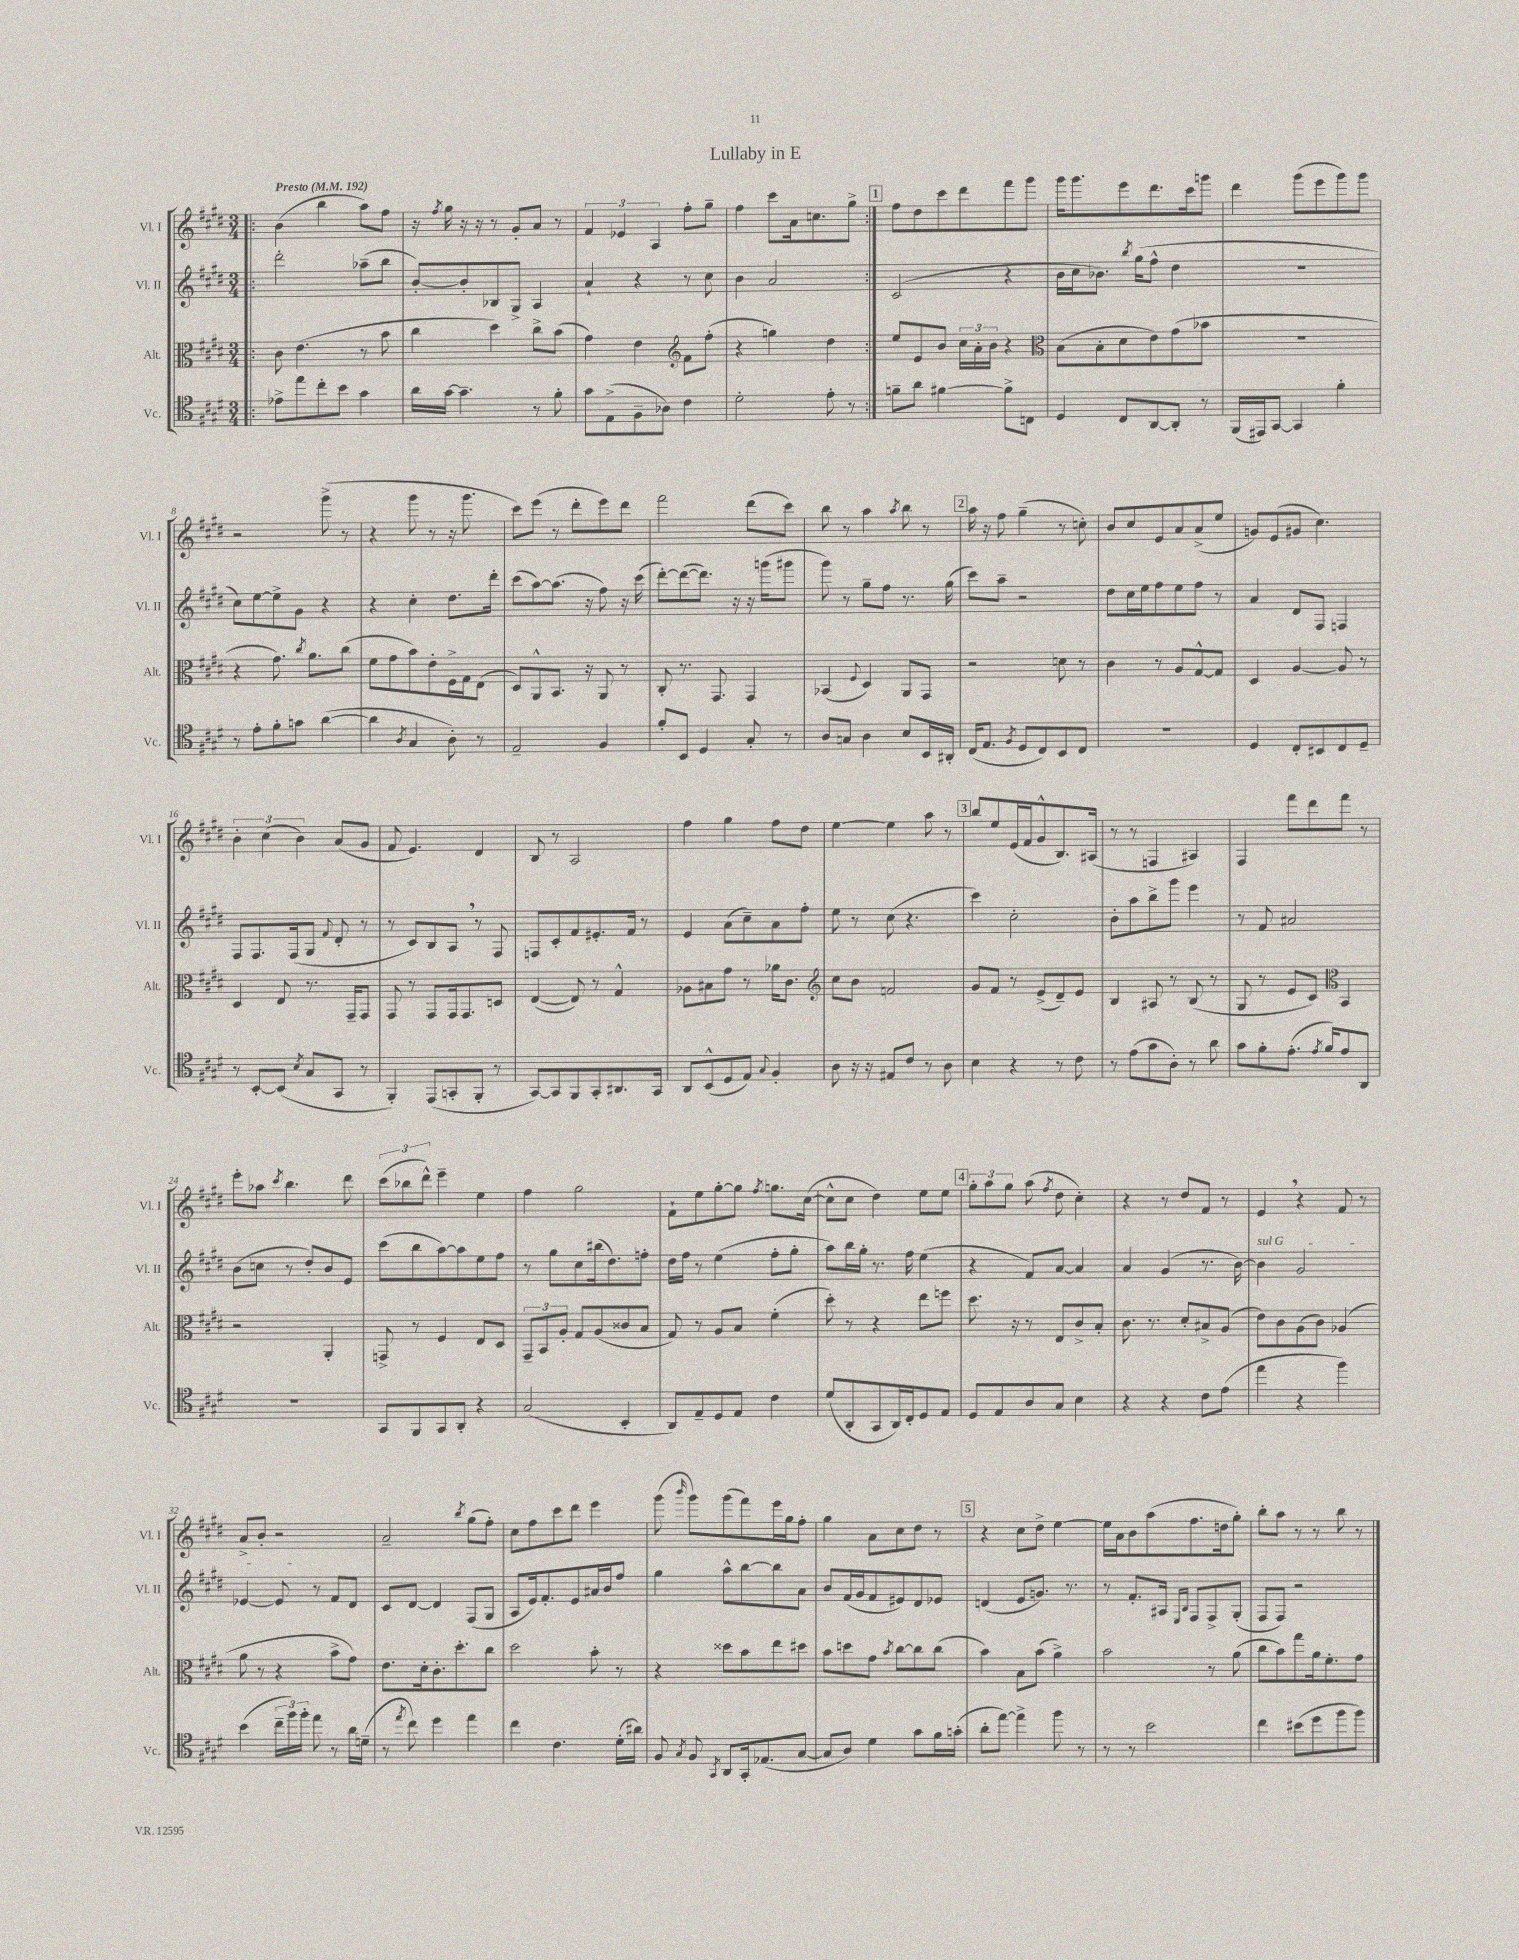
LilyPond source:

\header { title = "Lullaby in E" }
<<
\new StaffGroup <<
\new Staff = "s0" \with { instrumentName = "Vl. I" shortInstrumentName = "Vl. I" } {
    \clef treble \key e \major \numericTimeSignature \time 3/4 \tempo "Presto" 4 = 192
    \autoBeamOff \repeat volta 2 { \bar ".|:" b'4( b''4 a''8[) fis''8] |
    r16 \acciaccatura { fis''8 } gis''16 r16 r16 r8 gis'8[-. a'8] r8 |
    \tuplet 3/2 { fis'4 ees'4 a4 } fis''8[-. gis''8]-- |
    fis''4 cis'''8[ a'16 c''8. gis''8]-> | }
    \mark \markup { \box "1" } fis''8[ dis''8 cis'''8 dis'''8 fis'''8 gis'''8] |
    gis'''16[ gis'''8. e'''8 dis'''8. cis'''16 g'''8] |
    dis'''4 gis'''8[( e'''8 gis'''8) gis'''8] |
    r2 gis'''8->( r8 |
    r4 gis'''8 r8 r16 gis'''8. |
    cis'''8[) e'''8]( r8 dis'''8[-. e'''8) dis'''8] |
    fis'''2 dis'''8[( cis'''8]) |
    b''8 r8 a''4 \acciaccatura { a''8 } b''8 r8 |
    \mark \markup { \box "2" } a''16 r16 fis''8 gis''4--( r8 c''8-.) |
    b'8[ cis''8 e'8 a'8 a'8->( e''8] |
    g'8[) e'8( gis'8] cis''4.) |
    \tuplet 3/2 { b'4-. cis''4( b'4) } a'8[( gis'8] |
    fis'8 e'4.) dis'4 |
    b8 r8 a2 |
    fis''4 gis''4 fis''8[ dis''8] |
    e''4~ e''4 a''8 r8 |
    \mark \markup { \box "3" } b''8[ e''8 e'16( fis'16 gis'8-^ b8.) ais16]( |
    r8 r8 f4 ais4) |
    fis4 fis'''8[ dis'''8 fis'''8] r8 |
    e'''8[-. aes''8] \acciaccatura { cis'''8 } b''4. dis'''8 |
    \tuplet 3/2 { cis'''8[( bes''8 dis'''8]-^) } e'''4-- e''4 |
    fis''4 gis''2 |
    fis'8[-! e''8 gis''8~-. gis''8] \acciaccatura { fis''8 } g''8.[ cis''16]~( |
    cis''8[-^ cis''8] dis''4) e''8[ e''8] |
    \mark \markup { \box "4" } \tuplet 3/2 { gis''8[-. a''8 gis''8] } a''8( \acciaccatura { fis''8 } dis''8 cis''4-.) |
    r4 r8 dis''8[ fis'8] r8 |
    e'4 \breathe r4 fis'8 r8 |
    a'8[-> b'8]-. r2 |
    a'2-- \acciaccatura { b''8 } gis''8[( fis''8]-.) |
    cis''8[ fis''8 cis'''8 dis'''8] e'''4 |
    gis'''8( \grace { b'''16 } gis'''8[) gis'''8( fis'''8) e'''16 gis''16 fis''8]-. |
    gis''4 a'8[ cis''8 dis''8] r8 |
    \mark \markup { \box "5" } r4 cis''8[ dis''8]-> e''4~ |
    e''16[ a'16 b'8 a''8( fis''8. d''16 gis''8]-.) |
    b''8[-. a''8] r8 r8 b''8 r8 \bar "|." |
}
\new Staff = "s1" \with { instrumentName = "Vl. II" shortInstrumentName = "Vl. II" } {
    \clef treble \key e \major \numericTimeSignature \time 3/4
    \autoBeamOff \repeat volta 2 { \bar ".|:" dis'''2-. aes''8[--( b''8] |
    b'8[~-.) b'8-. bes8 gis8]-> a4 |
    a'4-! r4 r8 cis''8 |
    b'4 a'2 | }
    \mark \markup { \box "1" } cis'2( r4 |
    b'16[ cis''16 bes'8.]) \acciaccatura { b''8 } gis''16[( fis''8]-^ dis''4 |
    R2. |
    cis''8[) e''8~ e''8-> gis'8] r4 |
    r4 cis''4-. dis''8.[ dis'''16]-. |
    cis'''8[( a''8~) a''8.]( r16 fis''8) r16 cis'''16( |
    dis'''8[~-.) dis'''8~( dis'''8.]) r16 r16 g'''16[( gis'''8] |
    gis'''8) r8 gis''8[-- fis''8] r8. gis''16( |
    \mark \markup { \box "2" } cis'''8[) a''8]-- r2 |
    dis''8[ cis''16 e''16 fis''8 e''8 fis''8] r8 |
    a'4 dis'8[ fis8] f4 |
    fis8[ fis8. fis16( gis8] \appoggiatura { fis'8 } dis'8-. r8 |
    r8 cis'8[) b8 a8] \breathe r8 fis8 |
    f8[ cis'8-. fis'8 eis'8.-. fis'16] r8 |
    e'4 a'8[( cis''8--) a'8 fis''8]-. |
    e''8 r8 cis''8( r4. |
    \mark \markup { \box "3" } cis'''4) cis''2-. |
    b'8[-. a''8 b''8-> gis'''8] e'''4 |
    r8 fis'8 ais'2 |
    b'8[( c''8] r8 dis''8[-.) b'8 e'8] |
    cis'''8[( b''8 a''8~) a''8 e''8 fis''8] |
    r8 gis''8[ cis''8 bis''16( dis''8.) f''8]-. |
    dis''16[ fis''16] r8 e''4( fis''8[-. gis''8]-. |
    a''8[) b''16 gis''16]-. r8. fis''16 e''4( |
    \mark \markup { \box "4" } r4 fis'8[) a'8]~ a'4 |
    a'4 gis'4( r8. b'16~) |
    \once \override TextSpanner.bound-details.left.text = \markup { \italic "sul G" } b'4\startTextSpan gis'2 |
    ees'4~ ees'8\stopTextSpan r8 fis'8[ dis'8] |
    cis'8[ dis'8]~ dis'4 fis8[( gis8] |
    a8[ e'16) fis'8.-. e'8 ais'16 b'16 fis''8] |
    gis''4 a''8[-^ b''8~ b''8 a'8] |
    b'8[ fis'16( gis'16 fis'8 eis'8) dis'8 ees'8] |
    \mark \markup { \box "5" } d'4( e'8[ g'8.]) r8. |
    r8 fis'8.[-. ais16] \grace { e16[ b16] } fis8[ fis8-> gis8]-.( |
    fis8[ fis8]) r2 \bar "|." |
}
\new Staff = "s2" \with { instrumentName = "Alt." shortInstrumentName = "Alt." } {
    \clef alto \key e \major \numericTimeSignature \time 3/4
    \autoBeamOff \repeat volta 2 { \bar ".|:" cis'8 e'4.( r8 b'8 |
    cis''4 dis''4) cis''8[-> b'8]( |
    gis'4) e'4 \clef treble fis'8[ fis''8]-.( |
    r4 g''4) dis''4 | }
    \mark \markup { \box "1" } e''8[ e'8 b'8] \tuplet 3/2 { cis''16[ a'16-. b'16] } r4 |
    \clef alto b8[( b8-. dis'8 e'8) gis'8( bes'8] |
    R2. |
    r4 gis'8.) \acciaccatura { cis''8 } a'8.[ cis''8]( |
    fis'8[ gis'8 b'8) e'8-. fis16-> gis16 e8]( |
    dis8[) a,8-^ b,8.] r16 a,8 r8 |
    cis8-. r8. gis,8. gis,4 |
    bes,4( \appoggiatura { fis8 } dis4) a,8[ gis,8] |
    \mark \markup { \box "2" } r2 d'8 r8 |
    cis'4 r8 a8[ gis8~-^ gis8] |
    dis4 a4~ a8 r8 |
    dis4 e8 r8. gis,16[-- gis,8] |
    gis,8 r8 gis,8[ gis,16 gis,8. d8] |
    e4~( e8) r8 gis4-^ |
    aes8[ bis8 gis'8] r8 aes'16[ cis'8.] |
    \clef treble cis''8[ b'8] f'2 |
    \mark \markup { \box "3" } gis'8[ fis'8] r8 e'8[->( dis'8--) e'8] |
    b4 ais8 r8 b8( r8 |
    gis8 r8 e'8[ cis'8]) \clef alto b,4 |
    r2 a,4-. |
    g,8-> r8 fis4 e8[ dis8] |
    \tuplet 3/2 { gis,8[-- b,8 a8]-. } gis8[ a8( cisis'8 b8] |
    gis8) r8 a8[ b8] fis'4-.( |
    dis''8-.) r8 r4 e''8[ f''8] |
    \mark \markup { \box "4" } dis''8. r16 r8 e8[ cis'8-> b8]-. |
    cis'8. r8. dis'8[-. bis8-> a8]( |
    e'8[) cis'8 a8( cis'8]) aes4( |
    a'8 r8 r4 b'8[-> gis'8]) |
    e'8.[ dis'16-. cis'8.-. dis''8.-. cis''8] |
    dis''2 b'8-. r8 |
    r4 disis''8[ b'8 e''8 dis''8] |
    b'8[ d''8 gis'8] \acciaccatura { b'8 } cis''8[~ cis''8 cis''8]( |
    \mark \markup { \box "5" } b'4) b8[ b'8]( a'4->) |
    b'2 r8 a'8( |
    cis''8[ b'8) gis''8 a'16 fis'8.-. gis'8] \bar "|." |
}
\new Staff = "s3" \with { instrumentName = "Vc." shortInstrumentName = "Vc." } {
    \clef tenor \key e \major \numericTimeSignature \time 3/4
    \autoBeamOff \repeat volta 2 { \bar ".|:" ees'8[-> e''8 cis''8-. b'8] gis'4 |
    a'16[ gis'16]~ gis'4.-- r8 fis'8-. |
    gis'8[ e8->( fis8-- aes8]) cis'4 |
    dis'2-. e'8-. r8 | }
    \mark \markup { \box "1" } f'8[-- a'8] fis'4~ fis'8[-> c8] |
    dis4 cis8[ a,8~ a,8]-. r8 |
    fis,16[( eis,16) gis,8]~ gis,4 fis'4-. |
    r8 e'8[-. fis'8-. g'8] a'4~( |
    a'4 \acciaccatura { a8 } gis4 a8-.) r8 |
    e2-- fis4 |
    fis'8[-. b,8] dis4 gis8-. r8 |
    a8[ g8] a4 b8[ b,16 ais,16]-. |
    \mark \markup { \box "2" } cis16[( e8.] \acciaccatura { fis8 } dis8[ cis8) b,8 cis8] |
    R2. |
    dis4 cis8[-. bis,8 cis8 dis8]-- |
    r8 b,8[~-. b,8]( \acciaccatura { b8 } gis8[ gis,8] r8 |
    fis,4-.) e,8[( g,8-. fis,8]-. r8 |
    gis,8[~) gis,8 fis,8 gis,8-. ais,8. gis,16] |
    a,8[ b,8-^( dis8 e8]) \appoggiatura { gis8 } fis4-. |
    a8 r16 r16 eis8[ cis'8] r8 a8 |
    \mark \markup { \box "3" } b4 r4 r8 cis'8 |
    r8 e'8[( gis'8 a8]-.) r8 a'8 |
    gis'8[ fis'8-. e'8.]-.( \acciaccatura { e'8 } fis'16[) e'8 a,8] |
    R2. |
    gis,8[ fis,8 gis,8 a,8]-. r4 |
    gis2( b,4-. |
    a,8[) e8-- dis8 e8] cis'4 |
    dis'8[( a,8-. gis,8 a,16) cis16-. dis8 e8] |
    \mark \markup { \box "4" } dis8[ e8 a8 gis8] b4 |
    r4 r4 cis'8[ e'8]( |
    e''4 r4 fis''4) |
    b'4( \tuplet 3/2 { cis''16[-- fis''16) fis''16]-. } e''8 r8 a'16[ d'16]--( |
    r8 \acciaccatura { e''8 } cis''8) dis''4 e''4 |
    cis''4 cis'4. dis'16[-.( ais'16]) |
    fis8 \acciaccatura { gis8 } fis8 \acciaccatura { gis,8 } a,8[ gis,16-. ees8.( gis8]~ |
    gis8[ a8]) dis'4 gis'8[ fis'16 g'16]-.( |
    \mark \markup { \box "5" } a'8[-. e''8]~) e''4-> fis''8 r8 |
    r8 r8 b'2 |
    cis''4 bis'8[( dis''8 fis''8 fis''8]) \bar "|." |
}
>>
>>
